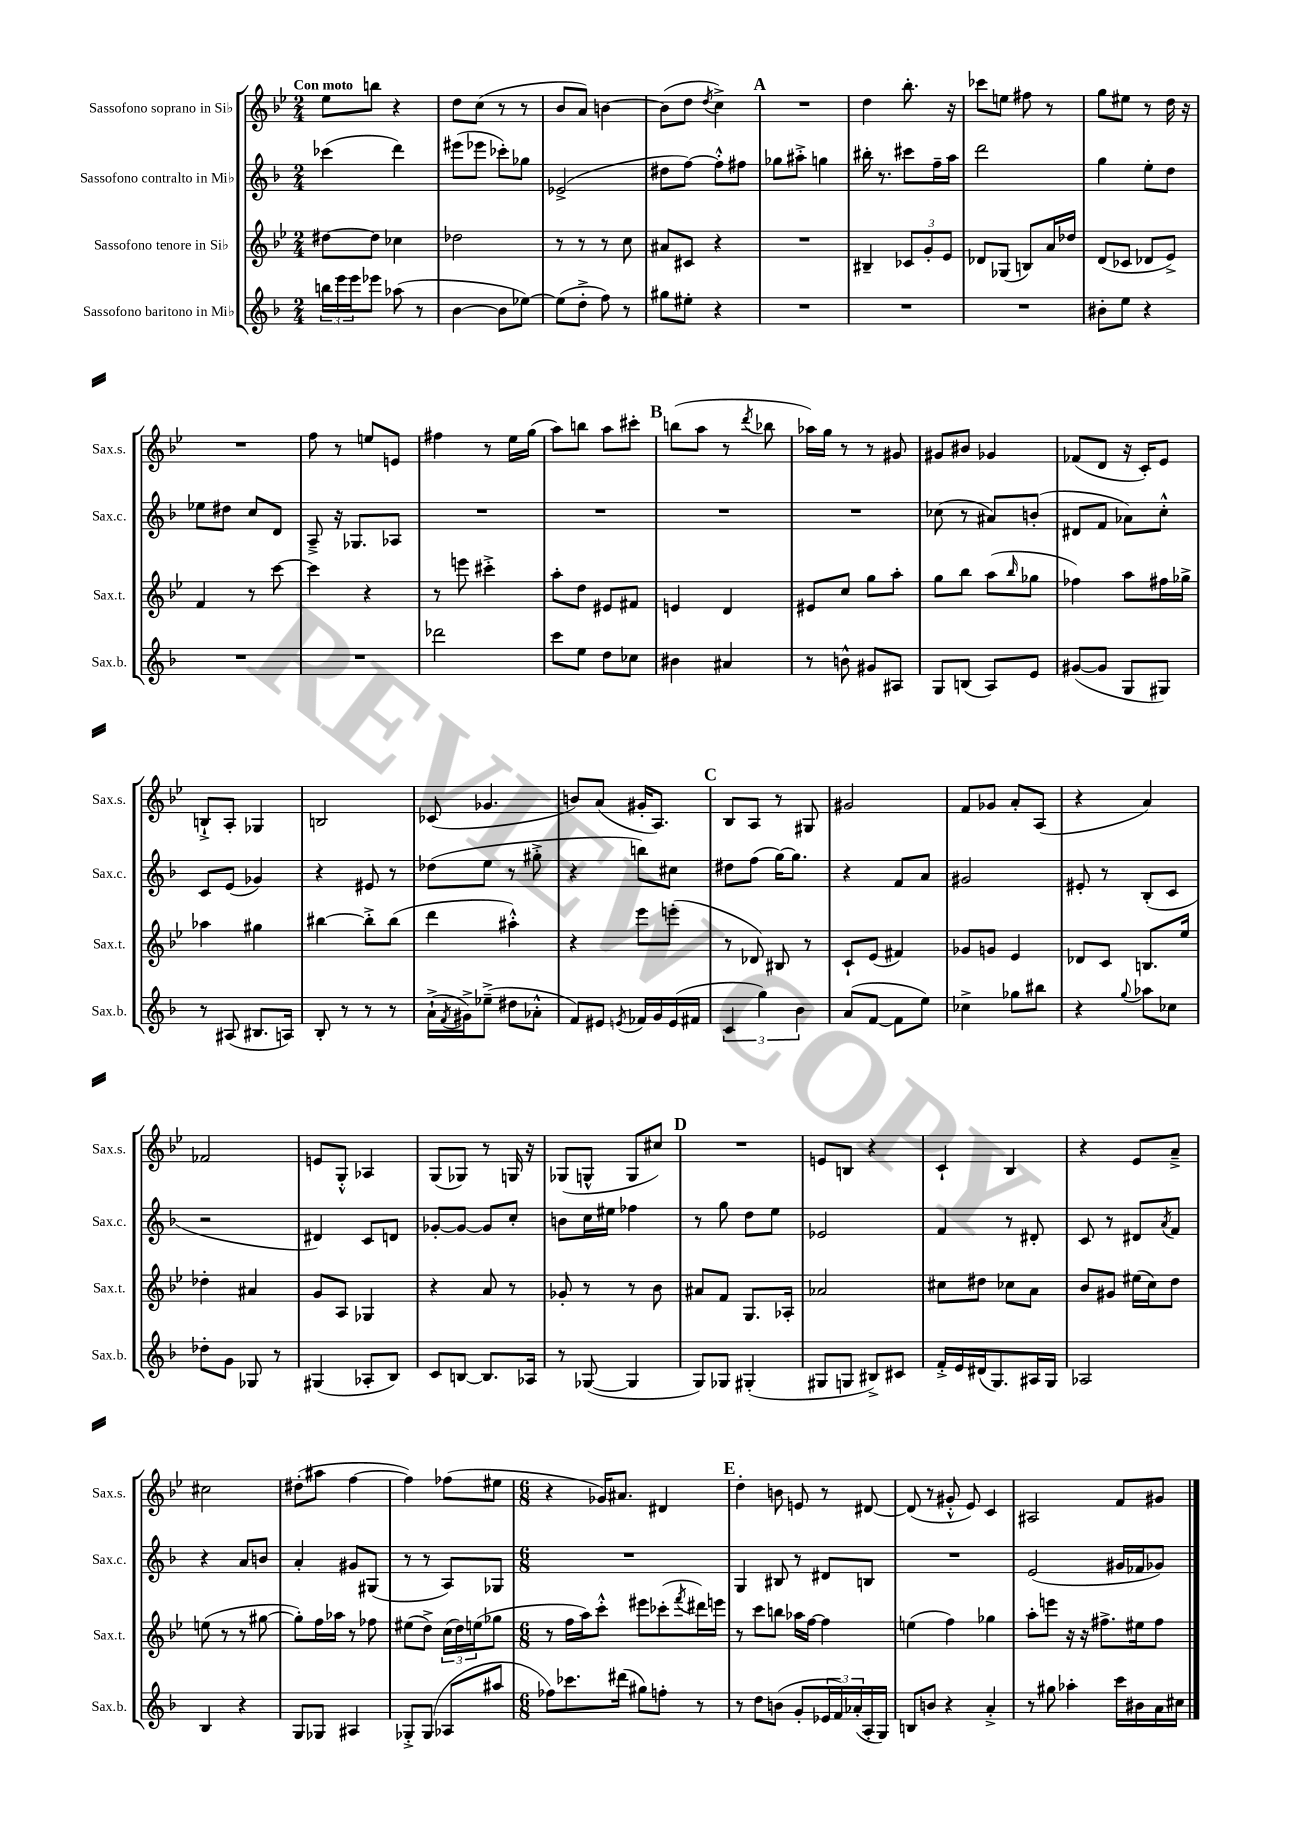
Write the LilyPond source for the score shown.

<<
\new StaffGroup <<
\new Staff = "s0" \with { instrumentName = "Sassofono soprano in Sib" shortInstrumentName = "Sax.s." } {
    \clef treble \key bes \major \numericTimeSignature \time 2/4 \tempo "Con moto"
    ees''8 b''8 r4 |
    d''8 c''8( r8 r8 |
    bes'8 a'8) b'4~ |
    b'8( d''8 \acciaccatura { d''8 } c''4->) |
    \mark \markup { \bold "A" } R2 |
    d''4 bes''8.-. r16 |
    ces'''8 e''8 fis''8 r8 |
    g''8 eis''8 r8 d''16 r16 |
    R2 |
    f''8 r8 e''8 e'8 |
    fis''4 r8 ees''16 g''16( |
    a''8) b''8 a''8 cis'''8-. |
    \mark \markup { \bold "B" } b''8( a''8 r8 \acciaccatura { d'''8 } bes''8 |
    aes''16) g''16 r8 r8 gis'8 |
    gis'8 bis'8 ges'4 |
    fes'8( d'8 r16 c'16-.) ees'8 |
    b8-!-> a8-. ges4 |
    b2 |
    ces'8( ges'4. |
    b'8) a'8( gis'16-. a8.) |
    \mark \markup { \bold "C" } bes8 a8 r8 gis8 |
    gis'2 |
    f'8 ges'8 a'8-. a8( |
    r4 a'4) |
    fes'2 |
    e'8 g8-.-^ aes4 |
    g8( ges8) r8 g16 r16 |
    ges8( g8-^ g8 cis''8) |
    \mark \markup { \bold "D" } R2 |
    e'8 b8 r4 |
    c'4-! bes4 |
    r4 ees'8 a'8---> |
    cis''2 |
    dis''8-.( ais''8 f''4~ |
    f''4) fes''8( eis''8 |
    \numericTimeSignature \time 6/8 r4 ges'16) ais'8. dis'4 |
    \mark \markup { \bold "E" } d''4-. b'8 e'8 r8 dis'8~ |
    dis'8( r8 gis'8-.-^ ees'8) c'4 |
    ais2 f'8 gis'8 \bar "|." |
}
\new Staff = "s1" \with { instrumentName = "Sassofono contralto in Mib" shortInstrumentName = "Sax.c." } {
    \clef treble \key f \major \numericTimeSignature \time 2/4
    ces'''4( d'''4) |
    eis'''8( ees'''8 ces'''8-.) ges''8 |
    ees'2->( |
    dis''8 f''8~) f''8-.-^ fis''8 |
    \mark \markup { \bold "A" } ges''8 ais''8-.-> g''4 |
    bis''16-. r8. cis'''8 f''16-- a''16 |
    d'''2 |
    g''4 e''8-. d''8 |
    ees''8 dis''8 c''8 d'8 |
    a8---> r16 ges8. aes8 |
    R2 |
    R2 |
    \mark \markup { \bold "B" } R2 |
    R2 |
    ces''8( r8 ais'8) b'8-.( |
    dis'8 f'8 aes'8) c''8-.-^ |
    c'8 e'8( ges'4) |
    r4 eis'8 r8 |
    des''8( e''8 r8 gis''8-.-> |
    r4 b''8) cis''8 |
    \mark \markup { \bold "C" } dis''8 f''8( g''16~) g''8. |
    r4 f'8 a'8 |
    gis'2 |
    eis'8-. r8 bes8-.( c'8 |
    r2 |
    dis'4) c'8 d'8 |
    ges'8~-. ges'8~ ges'8 c''8-. |
    b'8 c''16 eis''16 fes''4 |
    \mark \markup { \bold "D" } r8 g''8 d''8 e''8 |
    ees'2 |
    f'4 r8 dis'8-. |
    c'8 r8 dis'8 \acciaccatura { a'8 } f'8 |
    r4 a'8 b'8 |
    a'4-. gis'8 gis8( |
    r8 r8 a8) ges8 |
    \numericTimeSignature \time 6/8 R2. |
    \mark \markup { \bold "E" } g4 bis8 r8 dis'8 b8 |
    R2. |
    e'2( gis'16 fes'16 ges'8) \bar "|." |
}
\new Staff = "s2" \with { instrumentName = "Sassofono tenore in Sib" shortInstrumentName = "Sax.t." } {
    \clef treble \key bes \major \numericTimeSignature \time 2/4
    dis''8~ dis''8 ces''4 |
    des''2 |
    r8 r8 r8 c''8 |
    ais'8 cis'8 r4 |
    \mark \markup { \bold "A" } R2 |
    bis4-- \tuplet 3/2 { ces'8 g'8-. ees'8 } |
    des'8 ges8( b8) a'16 des''16 |
    d'8( ces'8 des'8 ees'8->) |
    f'4 r8 c'''8~ |
    c'''4 r4 |
    r8 e'''8 cis'''4-.-> |
    a''8-. d''8 eis'8 fis'8 |
    \mark \markup { \bold "B" } e'4 d'4 |
    eis'8 c''8 g''8 a''8-. |
    g''8 bes''8 a''8( \grace { bes''16 } ges''8 |
    fes''4) a''8 fis''16 ges''16-> |
    aes''4 gis''4 |
    bis''4~ bis''8-.-> bis''8( |
    d'''4 ais''4-.-^) |
    r4 ees'''8 e'''8-.( |
    \mark \markup { \bold "C" } r8 des'8) bis8 r8 |
    c'8-! ees'8( fis'4) |
    ges'8 g'8 ees'4 |
    des'8 c'8 b8. ees''16 |
    des''4-. ais'4 |
    g'8 a8 ges4 |
    r4 a'8 r8 |
    ges'8-. r8 r8 bes'8 |
    \mark \markup { \bold "D" } ais'8 f'8 g8. aes16-. |
    aes'2 |
    cis''8 dis''8 ces''8 a'8 |
    bes'8 gis'8 eis''16( c''16) d''8 |
    e''8( r8 r8 gis''8~ |
    gis''8-.) f''16 aes''16 r8 fes''8 |
    eis''8( d''8->) \tuplet 3/2 { c''16( d''16) e''16( } ges''8 |
    \numericTimeSignature \time 6/8 r8 f''16 a''16) c'''8-.-^ eis'''8 ces'''8-.( \acciaccatura { f'''8 } dis'''16) e'''16 |
    \mark \markup { \bold "E" } r8 c'''8 b''8 aes''16 f''16~ f''4 |
    e''4( f''4) ges''4 |
    a''8-. e'''8 r16 r16 fis''8.-> eis''16 fis''8 \bar "|." |
}
\new Staff = "s3" \with { instrumentName = "Sassofono baritono in Mib" shortInstrumentName = "Sax.b." } {
    \clef treble \key f \major \numericTimeSignature \time 2/4
    \tuplet 3/2 { b''16 e'''16 e'''16 } ees'''8 aes''8( r8 |
    bes'4~ bes'8 ees''8~) |
    ees''8( d''8-.-> f''8) r8 |
    gis''8 eis''8-. r4 |
    \mark \markup { \bold "A" } R2 |
    R2 |
    R2 |
    bis'8-. e''8 r4 |
    R2 |
    R2 |
    des'''2 |
    c'''8 e''8 d''8 ces''8 |
    \mark \markup { \bold "B" } bis'4 ais'4 |
    r8 b'8-^ gis'8 ais8 |
    g8 b8( a8) e'8 |
    gis'8~( gis'8 g8 gis8) |
    r8 ais8( bis8. a16) |
    bes8-. r8 r8 r8 |
    a'16-!->( \acciaccatura { f'8 } gis'16->) ees''8--->( dis''8 aes'8-.-^ |
    f'8) eis'8 \acciaccatura { e'8 } fes'16 g'16 e'16( fis'16 |
    \mark \markup { \bold "C" } \tuplet 3/2 { c'4 g''4) bes'4 } |
    a'8( f'8~ f'8 e''8) |
    ces''4-> ges''8 bis''8 |
    r4 \appoggiatura { g''8 } aes''8 ces''8 |
    des''8-. g'8 ges8 r8 |
    gis4( aes8-. bes8) |
    c'8 b8~ b8. aes16 |
    r8 ges8~( ges4 |
    \mark \markup { \bold "D" } g8) ges8 gis4-.( |
    gis8 g8 bis8->) cis'8 |
    f'16-.-> e'16 dis'16( g8.) ais16 g16 |
    aes2 |
    bes4 r4 |
    g8 ges8 ais4 |
    ges8-.-> ges8( aes8 ais''8 |
    \numericTimeSignature \time 6/8 fes''8) ces'''8. dis'''16( gis''8) f''8-. r8 |
    \mark \markup { \bold "E" } r8 d''8 b'8( g'8-. \tuplet 3/2 { ees'16 f'16) aes'16-.( } a16-. g16) |
    b8 b'8 r4 a'4-.-> |
    r8 gis''8 aes''4-. c'''16 bis'16 a'16 cis''16 \bar "|." |
}
>>
>>
\layout { \context { \Score \remove "Bar_number_engraver" } }
